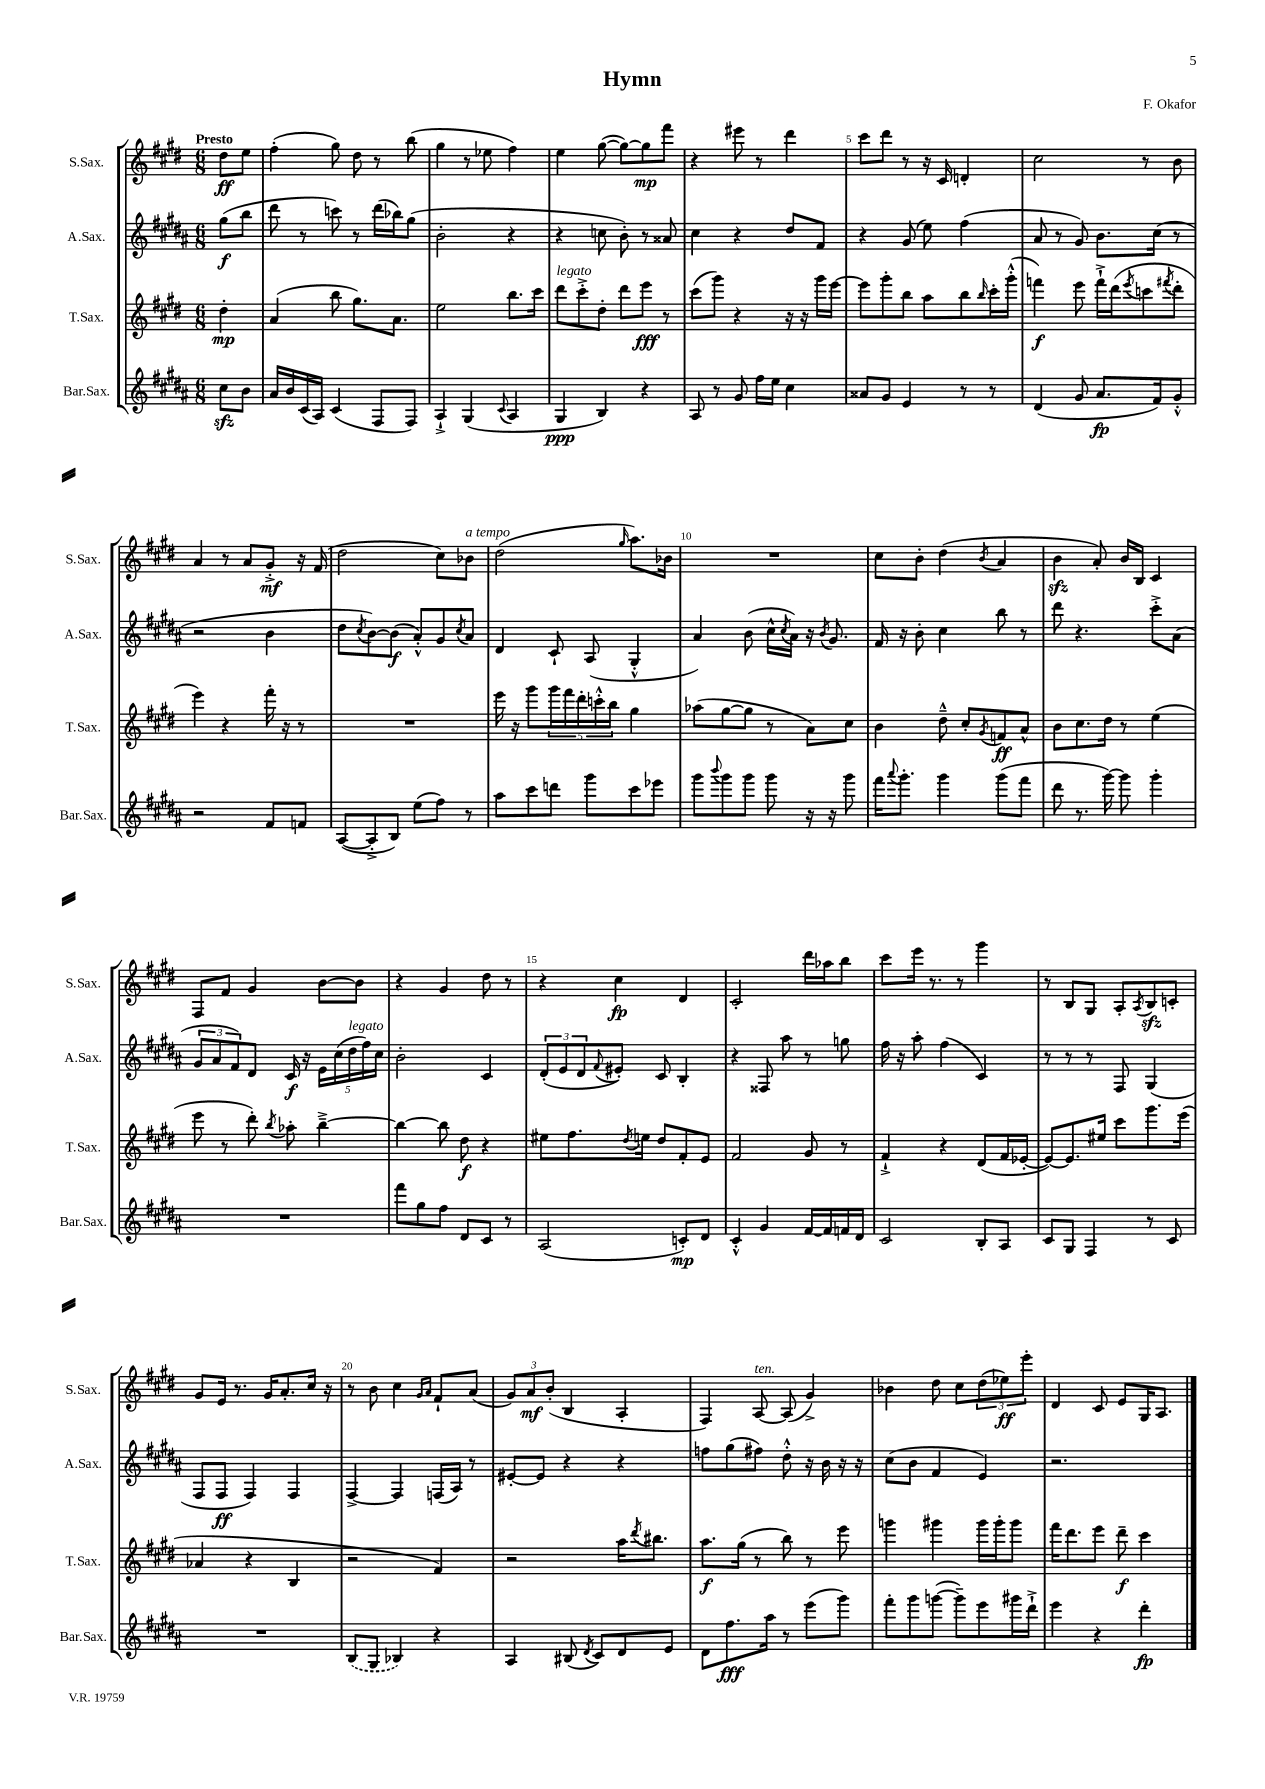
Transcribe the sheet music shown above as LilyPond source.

\header { title = "Hymn" composer = "F. Okafor" }
<<
\new StaffGroup <<
\new Staff = "s0" \with { instrumentName = "S.Sax." shortInstrumentName = "S.Sax." } {
    \clef treble \key e \major \numericTimeSignature \time 6/8 \partial 4 \tempo "Presto"
    dis''8\ff e''8 |
    fis''4-.( gis''8) dis''8 r8 b''8( |
    gis''4 r8 ees''8 fis''4) |
    e''4 gis''8~( gis''8~) gis''8\mp fis'''8 |
    r4 eis'''8 r8 dis'''4 |
    cis'''8 dis'''8 r8 r16 cis'16 d'4-. |
    cis''2 r8 b'8 |
    a'4 r8 a'8 gis'8-.->\mf r16 fis'16( |
    dis''2 cis''8) bes'8^\markup { \italic "a tempo" } |
    dis''2( \grace { gis''16 } a''8.) bes'16 |
    R2. |
    cis''8 b'8-. dis''4( \acciaccatura { b'8 } a'4 |
    b'4\sfz a'8-.) b'16 b16 cis'4 |
    fis8 fis'8 gis'4 b'8~ b'8 |
    r4 gis'4 dis''8 r8 |
    r4 cis''4\fp dis'4 |
    cis'2-. dis'''16 aes''16 b''8 |
    cis'''8 e'''16 r8. r8 gis'''4 |
    r8 b8 gis8 a8-. \acciaccatura { a8 } b8\sfz c'8-. |
    gis'8 e'16 r8. gis'16 a'8.-. cis''16 r16 |
    r8 b'8 cis''4 \grace { gis'16 a'16 } fis'8-! a'8( |
    \tuplet 3/2 { gis'8) a'8\mf b'8-.( } b4 a4-. |
    fis4) a8~^\markup { \italic "ten." } a8( gis'4->) |
    bes'4 dis''8 cis''8 \tuplet 3/2 { dis''8( ees''8\ff) e'''8-. } |
    dis'4 cis'8 e'8 gis16 a8. \bar "|." |
}
\new Staff = "s1" \with { instrumentName = "A.Sax." shortInstrumentName = "A.Sax." } {
    \clef treble \key b \major \numericTimeSignature \time 6/8 \partial 4
    gis''8\f( b''8 |
    dis'''8 r8 c'''8) r8 dis'''16( bes''16) gis''8( |
    b'2-. r4 |
    r4 c''8 b'8-.) r8 aisis'8 |
    cis''4 r4 dis''8 fis'8 |
    r4 gis'8( e''8) fis''4( |
    ais'8 r8 gis'8) b'8. cis''16( r8 |
    r2 b'4 |
    dis''8 \acciaccatura { cis''8 } b'8~) b'8\f( ais'8-.-^) gis'8 \acciaccatura { cis''8 } ais'8 |
    dis'4 cis'8-! ais8( gis4-.-^ |
    ais'4) b'8( cis''16-^ \acciaccatura { cis''8 } ais'16) r16 \acciaccatura { b'8 } gis'8. |
    fis'16 r16 b'8-. cis''4 b''8 r8 |
    dis'''8 r4. cis'''8-.-> ais'8( |
    \tuplet 3/2 { gis'8 ais'8 fis'8) } dis'8 cis'16\f r16 \tuplet 5/4 { e'16 cis''16( dis''16^\markup { \italic "legato" } fis''16) cis''16 } |
    b'2-. cis'4 |
    \tuplet 3/2 { dis'8-.( e'8 dis'8 } \appoggiatura { fis'8 } eis'8-.) cis'8 b4-. |
    r4 fisis8 ais''8 r8 g''8 |
    fis''16 r16 ais''8-. fis''4( cis'4) |
    r8 r8 r8 fis8 gis4( |
    fis8 fis8\ff fis4) fis4 |
    fis4~-> fis4 f16( ais16) r8 |
    eis'8~-. eis'8 r4 r4 |
    f''8 gis''8( fis''8) dis''8-.-^ r16 b'16 r16 r16 |
    cis''8( b'8 fis'4 e'4) |
    r2. \bar "|." |
}
\new Staff = "s2" \with { instrumentName = "T.Sax." shortInstrumentName = "T.Sax." } {
    \clef treble \key e \major \numericTimeSignature \time 6/8 \partial 4
    dis''4-.\mp |
    a'4( b''8 gis''8.) a'8. |
    e''2 b''8. cis'''16 |
    dis'''8^\markup { \italic "legato" } cis'''8-.-> dis''8-. dis'''8 e'''8\fff r8 |
    cis'''8( gis'''8) r4 r16 r16 gis'''16 e'''16~ |
    e'''8 gis'''8-. b''8 a''8 b''8 \grace { b''16 } cis'''16-. gis'''16-.-^( |
    f'''4\f) e'''8 f'''16-!-> dis'''16( \acciaccatura { e'''8 } c'''8 \acciaccatura { fis'''8 } dis'''8-. |
    e'''4) r4 fis'''16-. r16 r8 |
    R2. |
    e'''16 r16 gis'''8 \tuplet 5/4 { gis'''16 fis'''16 dis'''16-. c'''16-.-^ b''16 } gis''4 |
    aes''8( gis''8~ gis''8 r8 a'8) cis''8 |
    b'4 dis''8---^ cis''8-. \acciaccatura { gis'8 } f'8\ff a'8-^ |
    b'8 cis''8. dis''16 r8 e''4( |
    e'''8 r8 dis'''8-.) \acciaccatura { b''8 } aes''8-. b''4~---> |
    b''4~ b''8 dis''8\f r4 |
    eis''8 fis''8. \acciaccatura { dis''8 } e''16 dis''8 fis'8-. e'8 |
    fis'2 gis'8 r8 |
    fis'4-!-> r4 dis'8( fis'16 ees'16~-. |
    ees'8~) ees'8. eis''16 cis'''8 gis'''8. e'''16( |
    aes'4 r4 b4 |
    r2 fis'4) |
    r2 a''16 \acciaccatura { dis'''8 } bis''8. |
    a''8.\f gis''16( r8 b''8) r8 e'''8 |
    g'''4 gis'''4 gis'''16 gis'''16-. gis'''8 |
    fis'''16 dis'''8. e'''8 dis'''8--\f cis'''4 \bar "|." |
}
\new Staff = "s3" \with { instrumentName = "Bar.Sax." shortInstrumentName = "Bar.Sax." } {
    \clef treble \key b \major \numericTimeSignature \time 6/8 \partial 4
    cis''8\sfz b'8 |
    ais'16 b'16 cis'16( ais16) cis'4( fis8 fis8) |
    ais4-!-> gis4( \appoggiatura { cis'8 } ais4 |
    gis4\ppp b4) r4 |
    ais8 r8 gis'8 fis''16 e''16 cis''4 |
    aisis'8 gis'8 e'4 r8 r8 |
    dis'4( gis'8 ais'8.\fp fis'16) gis'8-.-^ |
    r2 fis'8 f'8 |
    ais8~( ais8-.-> b8) e''8( fis''8) r8 |
    ais''8 cis'''8 d'''8 gis'''8 cis'''8 ees'''8 |
    gis'''8 \appoggiatura { b'''8 } gis'''8 gis'''8 gis'''8 r16 r16 gis'''8 |
    fis'''16 \appoggiatura { ais'''8 } gis'''8.-. gis'''4 gis'''8( fis'''8 |
    dis'''8 r8. gis'''16~) gis'''8 gis'''4-. |
    R2. |
    fis'''8 gis''8 fis''8 dis'8 cis'8 r8 |
    ais2( c'8-.\mp) dis'8 |
    cis'4-.-^ gis'4 fis'16~ fis'16 f'16 dis'16 |
    cis'2 b8-. ais8 |
    cis'8 gis8 fis4 r8 cis'8 |
    R2. |
    \once \slurDashed b8( gis8 bes4) r4 |
    ais4 bis8( \acciaccatura { dis'8 } cis'8) dis'8 e'8 |
    dis'8 fis''8.\fff ais''16 r8 e'''8( gis'''8) |
    fis'''8-. gis'''8 g'''8~( g'''8--) e'''8 gis'''16 dis'''16-!-> |
    e'''4 r4 dis'''4-.\fp \bar "|." |
}
>>
>>
\layout { \context { \Score \override BarNumber.break-visibility = ##(#f #t #t) barNumberVisibility = #(every-nth-bar-number-visible 5) } }
